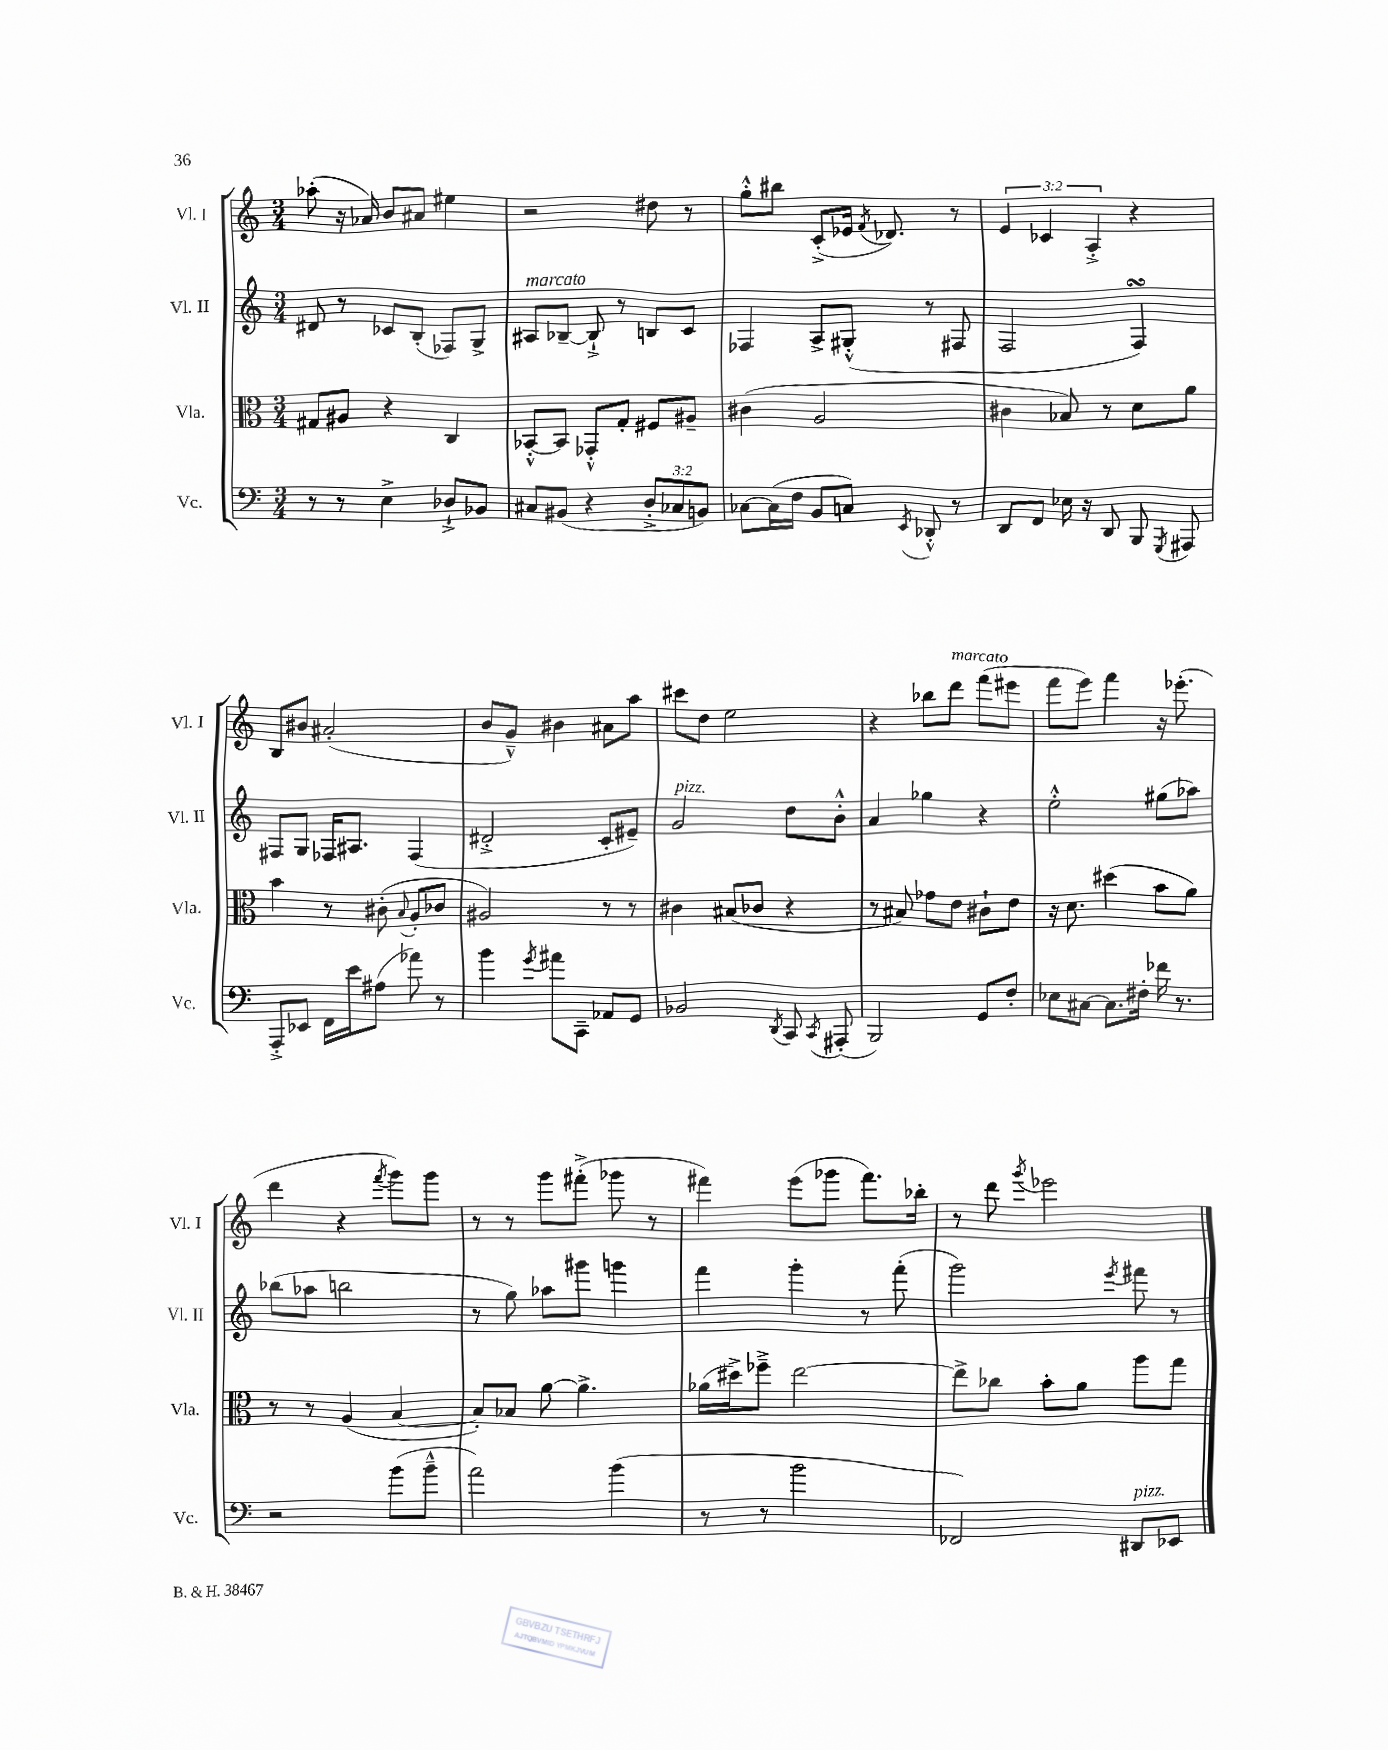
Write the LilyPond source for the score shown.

<<
\new StaffGroup <<
\new Staff = "s0" \with { instrumentName = "Vl. I" shortInstrumentName = "Vl. I" } {
    \clef treble \key c \major \numericTimeSignature \time 3/4 \override Staff.TupletNumber.text = #tuplet-number::calc-fraction-text
    \autoBeamOff aes''8-.( r16 aes'16) b'8[ ais'8] eis''4 |
    r2 dis''8 r8 |
    g''8[-.-^ bis''8] c'8[-.->( ees'16] \acciaccatura { f'8 } des'8.) r8 |
    \tuplet 3/2 { e'4 ces'4 a4-.-> } r4 |
    b8[ bis'8] ais'2-.( |
    b'8[ g'8]---^) bis'4 ais'8[ a''8] |
    cis'''8[ d''8] e''2 |
    r4 bes''8[ d'''8]^\markup { \italic "marcato" } f'''8[( eis'''8] |
    f'''8[ e'''8]) f'''4 r16 ees'''8.-.( |
    d'''4 r4 \acciaccatura { f'''8 } g'''8[) g'''8] |
    r8 r8 g'''8[ fis'''8]-.->( ges'''8 r8 |
    fis'''4) e'''8[( ges'''8] fis'''8.[) bes''16]-. |
    r8 d'''8 \acciaccatura { g'''8 } ees'''2 \bar "|." |
}
\new Staff = "s1" \with { instrumentName = "Vl. II" shortInstrumentName = "Vl. II" } {
    \clef treble \key c \major \numericTimeSignature \time 3/4
    \autoBeamOff dis'8 r8 ces'8[ b8]-.( fes8[) g8]-> |
    ais8[^\markup { \italic "marcato" } bes8]~-- bes8-!-> r8 b8[ c'8] |
    fes4 a8[-> gis8]-.-^( r8 fis8 |
    f2 f4\turn) |
    fis8[ g8] fes16[ ais8.] fes4( |
    dis'2-.-> c'8[-. eis'8]--) |
    g'2^\markup { \italic "pizz." } d''8[ b'8]-.-^ |
    a'4 ges''4 r4 |
    e''2-.-^ gis''8[( aes''8]) |
    bes''8[( aes''8] b''2 |
    r8 g''8) aes''8[ gis'''8] g'''4 |
    f'''4 g'''4-. r8 f'''8-.( |
    g'''2) \acciaccatura { e'''8 } fis'''8 r8 \bar "|." |
}
\new Staff = "s2" \with { instrumentName = "Vla." shortInstrumentName = "Vla." } {
    \clef alto \key c \major \numericTimeSignature \time 3/4
    \autoBeamOff gis8[ ais8] r4 c4 |
    bes,8[~-.-^ bes,8] ges,8[-.-^ g8]-. fis8[ ais8]-- |
    cis'4( a2 |
    cis'4 bes8) r8 d'8[ a'8] |
    b'4 r8 cis'8-.( \appoggiatura { b8 } a8[-. ces'8] |
    ais2) r8 r8 |
    cis'4 bis8[( ces'8] r4 |
    r8 bis8) ges'8[ e'8] cis'8[-! e'8] |
    r16 d'8. dis''4( b'8[ a'8]) |
    r8 r8 a4( b4~ |
    b8[-.) bes8] a'8~ a'4.-> |
    aes'16[( dis''16->) fes''8]---> e''2~ |
    e''8[-> ces''8] b'8[-. a'8] a''8[ g''8] \bar "|." |
}
\new Staff = "s3" \with { instrumentName = "Vc." shortInstrumentName = "Vc." } {
    \clef bass \key c \major \numericTimeSignature \time 3/4 \override Staff.TupletNumber.text = #tuplet-number::calc-fraction-text
    \autoBeamOff r8 r8 e4-> des8[-!-> bes,8] |
    cis8[ bis,8]( r4 \tuplet 3/2 { d8[-.-> ces8 b,8]) } |
    ces8[~ ces16( f16] b,8[ c8]) \acciaccatura { e,8 } des,8-.-^ r8 |
    d,8[ f,8] ees16 r16 d,8 b,,8 \acciaccatura { g,,8 } ais,,8 |
    a,,8[-.-> ees,8] f,16[ e'16 ais8]( aes'8) r8 |
    b'4 \acciaccatura { g'8 } ais'8[ c,8]-- aes,8[ g,8] |
    bes,2 \acciaccatura { d,8 } c,8 \acciaccatura { c,8 } ais,,8-.( |
    b,,2) g,8[ f8]-. |
    ees8[ cis8]~ cis8.[ fis16]-. fes'16 r8. |
    r2 b'8[( b'8]---^ |
    a'2) b'4( |
    r8 r8 b'2 |
    fes,2) dis,8[^\markup { \italic "pizz." } ees,8] \bar "|." |
}
>>
>>
\layout { \context { \Score \remove "Bar_number_engraver" } }
